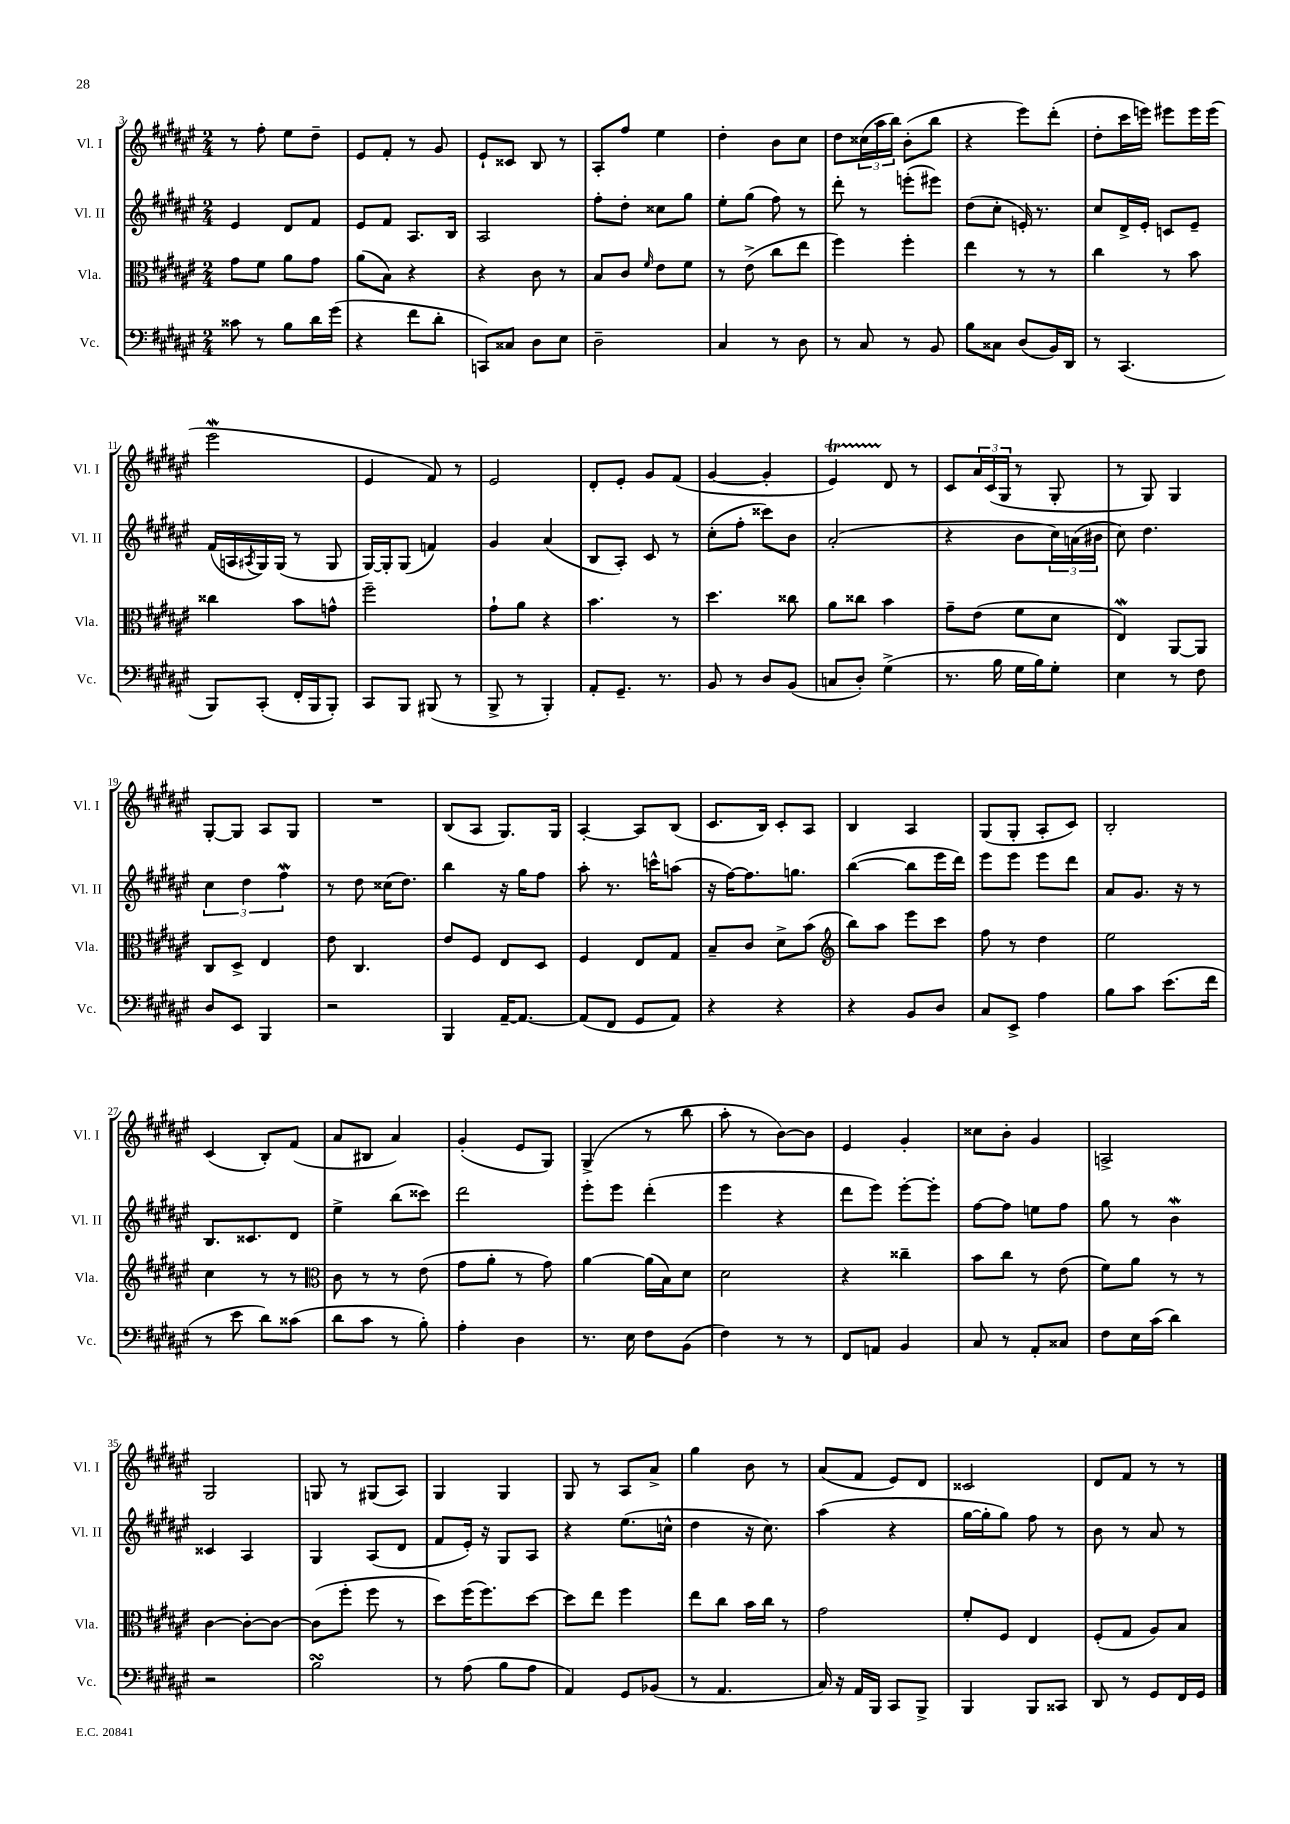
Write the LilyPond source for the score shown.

<<
\new StaffGroup <<
\new Staff = "s0" \with { instrumentName = "Vl. I" shortInstrumentName = "Vl. I" } {
    \clef treble \key fis \major \numericTimeSignature \time 2/4
    r8 fis''8-. eis''8 dis''8-- |
    eis'8 fis'8-. r8 gis'8 |
    eis'8-! cisis'8 b8 r8 |
    ais8-. fis''8 eis''4 |
    dis''4-. b'8 cis''8 |
    dis''8 \tuplet 3/2 { cisis''16( ais''16 b''16) } b'8-.( b''8 |
    r4 eis'''8) dis'''8-.( |
    dis''8-. cis'''16 e'''16) eis'''8 eis'''16 eis'''16( |
    eis'''2\mordent |
    eis'4 fis'8) r8 |
    eis'2 |
    dis'8-. eis'8-. gis'8 fis'8( |
    gis'4~ gis'4-. |
    eis'4\startTrillSpan) dis'8\stopTrillSpan r8 |
    cis'8 \tuplet 3/2 { ais'16 cis'16( gis16 } r8 gis8-. |
    r8 gis8) gis4 |
    gis8~-. gis8 ais8 gis8 |
    R2 |
    b8( ais8 gis8.) gis16 |
    ais4~-. ais8 b8( |
    cis'8. b16) cis'8-. ais8 |
    b4 ais4 |
    gis8( gis8-. ais8-. cis'8) |
    b2-. |
    cis'4( b8-.) fis'8( |
    ais'8 bis8 ais'4) |
    gis'4-.( eis'8 gis8) |
    gis4->( r8 b''8 |
    ais''8-. r8 b'8~) b'8 |
    eis'4 gis'4-. |
    cisis''8 b'8-. gis'4 |
    a2-> |
    gis2 |
    g8 r8 gis8( ais8) |
    gis4 gis4 |
    gis8 r8 ais8 ais'8-> |
    gis''4 b'8 r8 |
    ais'8( fis'8 eis'8) dis'8 |
    cisis'2 |
    dis'8 fis'8 r8 r8 \bar "|." |
}
\new Staff = "s1" \with { instrumentName = "Vl. II" shortInstrumentName = "Vl. II" } {
    \clef treble \key fis \major \numericTimeSignature \time 2/4
    eis'4 dis'8 fis'8 |
    eis'8 fis'8 ais8. b16 |
    ais2 |
    fis''8-. dis''8-. cisis''8 gis''8 |
    eis''8-. gis''8( fis''8) r8 |
    dis'''8-. r8 e'''8-.( eis'''8) |
    dis''8( cis''8-. e'16-.) r8. |
    cis''8 dis'16-> eis'16-. c'8 eis'8-- |
    fis'16( a16 \acciaccatura { ais8 } gis16) gis16( r8 gis8 |
    gis16~) gis16-. gis8( f'4) |
    gis'4 ais'4( |
    b8 ais8-.) cis'8 r8 |
    cis''8-.( fis''8-. cisis'''8) b'8 |
    ais'2-.( |
    r4 b'8 \tuplet 3/2 { cis''16) a'16( bis'16 } |
    cis''8) dis''4. |
    \tuplet 3/2 { cis''4 dis''4 fis''4\mordent } |
    r8 dis''8 cisis''16( dis''8.) |
    b''4 r16 gis''16 fis''8 |
    ais''8-. r8. c'''16-^ a''8( |
    r16 fis''16~) fis''8. g''8. |
    b''4~( b''8 eis'''16 dis'''16) |
    eis'''8 eis'''8 eis'''8 dis'''8 |
    ais'8 gis'8. r16 r8 |
    b8. cisis'8. dis'8 |
    eis''4-> b''8( cisis'''8) |
    dis'''2 |
    eis'''8-. eis'''8 dis'''4-.( |
    eis'''4 r4 |
    dis'''8 eis'''8) eis'''8~-. eis'''8-. |
    fis''8~ fis''8 e''8 fis''8 |
    gis''8 r8 b'4\mordent |
    cisis'4 ais4 |
    gis4 ais8( dis'8 |
    fis'8 eis'16-.) r16 gis8 ais8 |
    r4 eis''8.( c''16-^ |
    dis''4 r16 cis''8.) |
    ais''4( r4 |
    gis''16~ gis''16-. gis''8) fis''8 r8 |
    b'8 r8 ais'8 r8 \bar "|." |
}
\new Staff = "s2" \with { instrumentName = "Vla." shortInstrumentName = "Vla." } {
    \clef alto \key fis \major \numericTimeSignature \time 2/4
    gis'8 fis'8 ais'8 gis'8 |
    ais'8( b8) r4 |
    r4 cis'8 r8 |
    b8 cis'8 \grace { fis'16 } eis'8 fis'8 |
    r8 eis'8->( cis''8 eis''8 |
    fis''4) fis''4-. |
    eis''4 r8 r8 |
    cis''4 r8 b'8 |
    cisis''4 b'8 g'8-^ |
    fis''2-- |
    gis'8-! ais'8 r4 |
    b'4. r8 |
    dis''4. cisis''8 |
    ais'8 cisis''8 b'4 |
    gis'8-- eis'8( fis'8 dis'8 |
    eis4\mordent) ais,8~ ais,8 |
    cis8 dis8-> eis4 |
    eis'8 cis4. |
    eis'8 fis8 eis8 dis8 |
    fis4 eis8 gis8 |
    b8-- cis'8 dis'8-> b'8( |
    \clef treble b''8) ais''8 eis'''8 cis'''8 |
    fis''8 r8 dis''4 |
    eis''2 |
    cis''4 r8 r8 |
    \clef alto cis'8 r8 r8 eis'8( |
    gis'8 ais'8-. r8 gis'8) |
    ais'4~ ais'16( b16) dis'8 |
    dis'2 |
    r4 cisis''4-- |
    b'8 cis''8 r8 eis'8( |
    fis'8) ais'8 r8 r8 |
    cis'4~ cis'8~-. cis'8~ |
    cis'8( fis''8-. fis''8 r8 |
    dis''8) fis''16( fis''8.) dis''8~ |
    dis''8 eis''8 fis''4 |
    eis''8 cis''8 b'16 cis''16 r8 |
    gis'2 |
    fis'8-. fis8 eis4 |
    fis8-.( gis8 ais8) b8 \bar "|." |
}
\new Staff = "s3" \with { instrumentName = "Vc." shortInstrumentName = "Vc." } {
    \clef bass \key fis \major \numericTimeSignature \time 2/4
    cisis'8 r8 b8 dis'16 gis'16( |
    r4 fis'8 dis'8-. |
    c,8) cisis8 dis8 eis8 |
    dis2-- |
    cis4 r8 dis8 |
    r8 cis8 r8 b,8 |
    b8 cisis8 dis8( b,16) dis,16 |
    r8 cis,4.( |
    b,,8) cis,8-.( fis,16-. b,,16 b,,8-.) |
    cis,8 b,,8 bis,,8( r8 |
    b,,8-> r8 b,,4-.) |
    ais,8-. gis,8.-- r8. |
    b,8 r8 dis8 b,8( |
    c8 dis8-.) gis4->( |
    r8. b16 gis16 b16) gis8-. |
    eis4 r8 fis8 |
    dis8 eis,8 b,,4 |
    r2 |
    b,,4 ais,16~-- ais,8.~ |
    ais,8( fis,8 gis,8 ais,8) |
    r4 r4 |
    r4 b,8 dis8 |
    cis8 eis,8-> ais4 |
    b8 cis'8 eis'8.( fis'16 |
    r8 eis'8 dis'8) cisis'8( |
    dis'8 cis'8 r8 b8-.) |
    ais4-. dis4 |
    r8. eis16 fis8 b,8( |
    fis4) r8 r8 |
    fis,8 a,8 b,4 |
    cis8 r8 ais,8-. cisis8 |
    fis8 eis16 cis'16( dis'4) |
    r2 |
    b2\turn |
    r8 ais8( b8 ais8 |
    ais,4) gis,8 bes,8( |
    r8 ais,4. |
    cis16) r16 ais,16 b,,16 cis,8 b,,8-> |
    b,,4 b,,8 cisis,8 |
    dis,8 r8 gis,8 fis,16 gis,16 \bar "|." |
}
>>
>>
\layout { \context { \Score currentBarNumber = #3 } }
